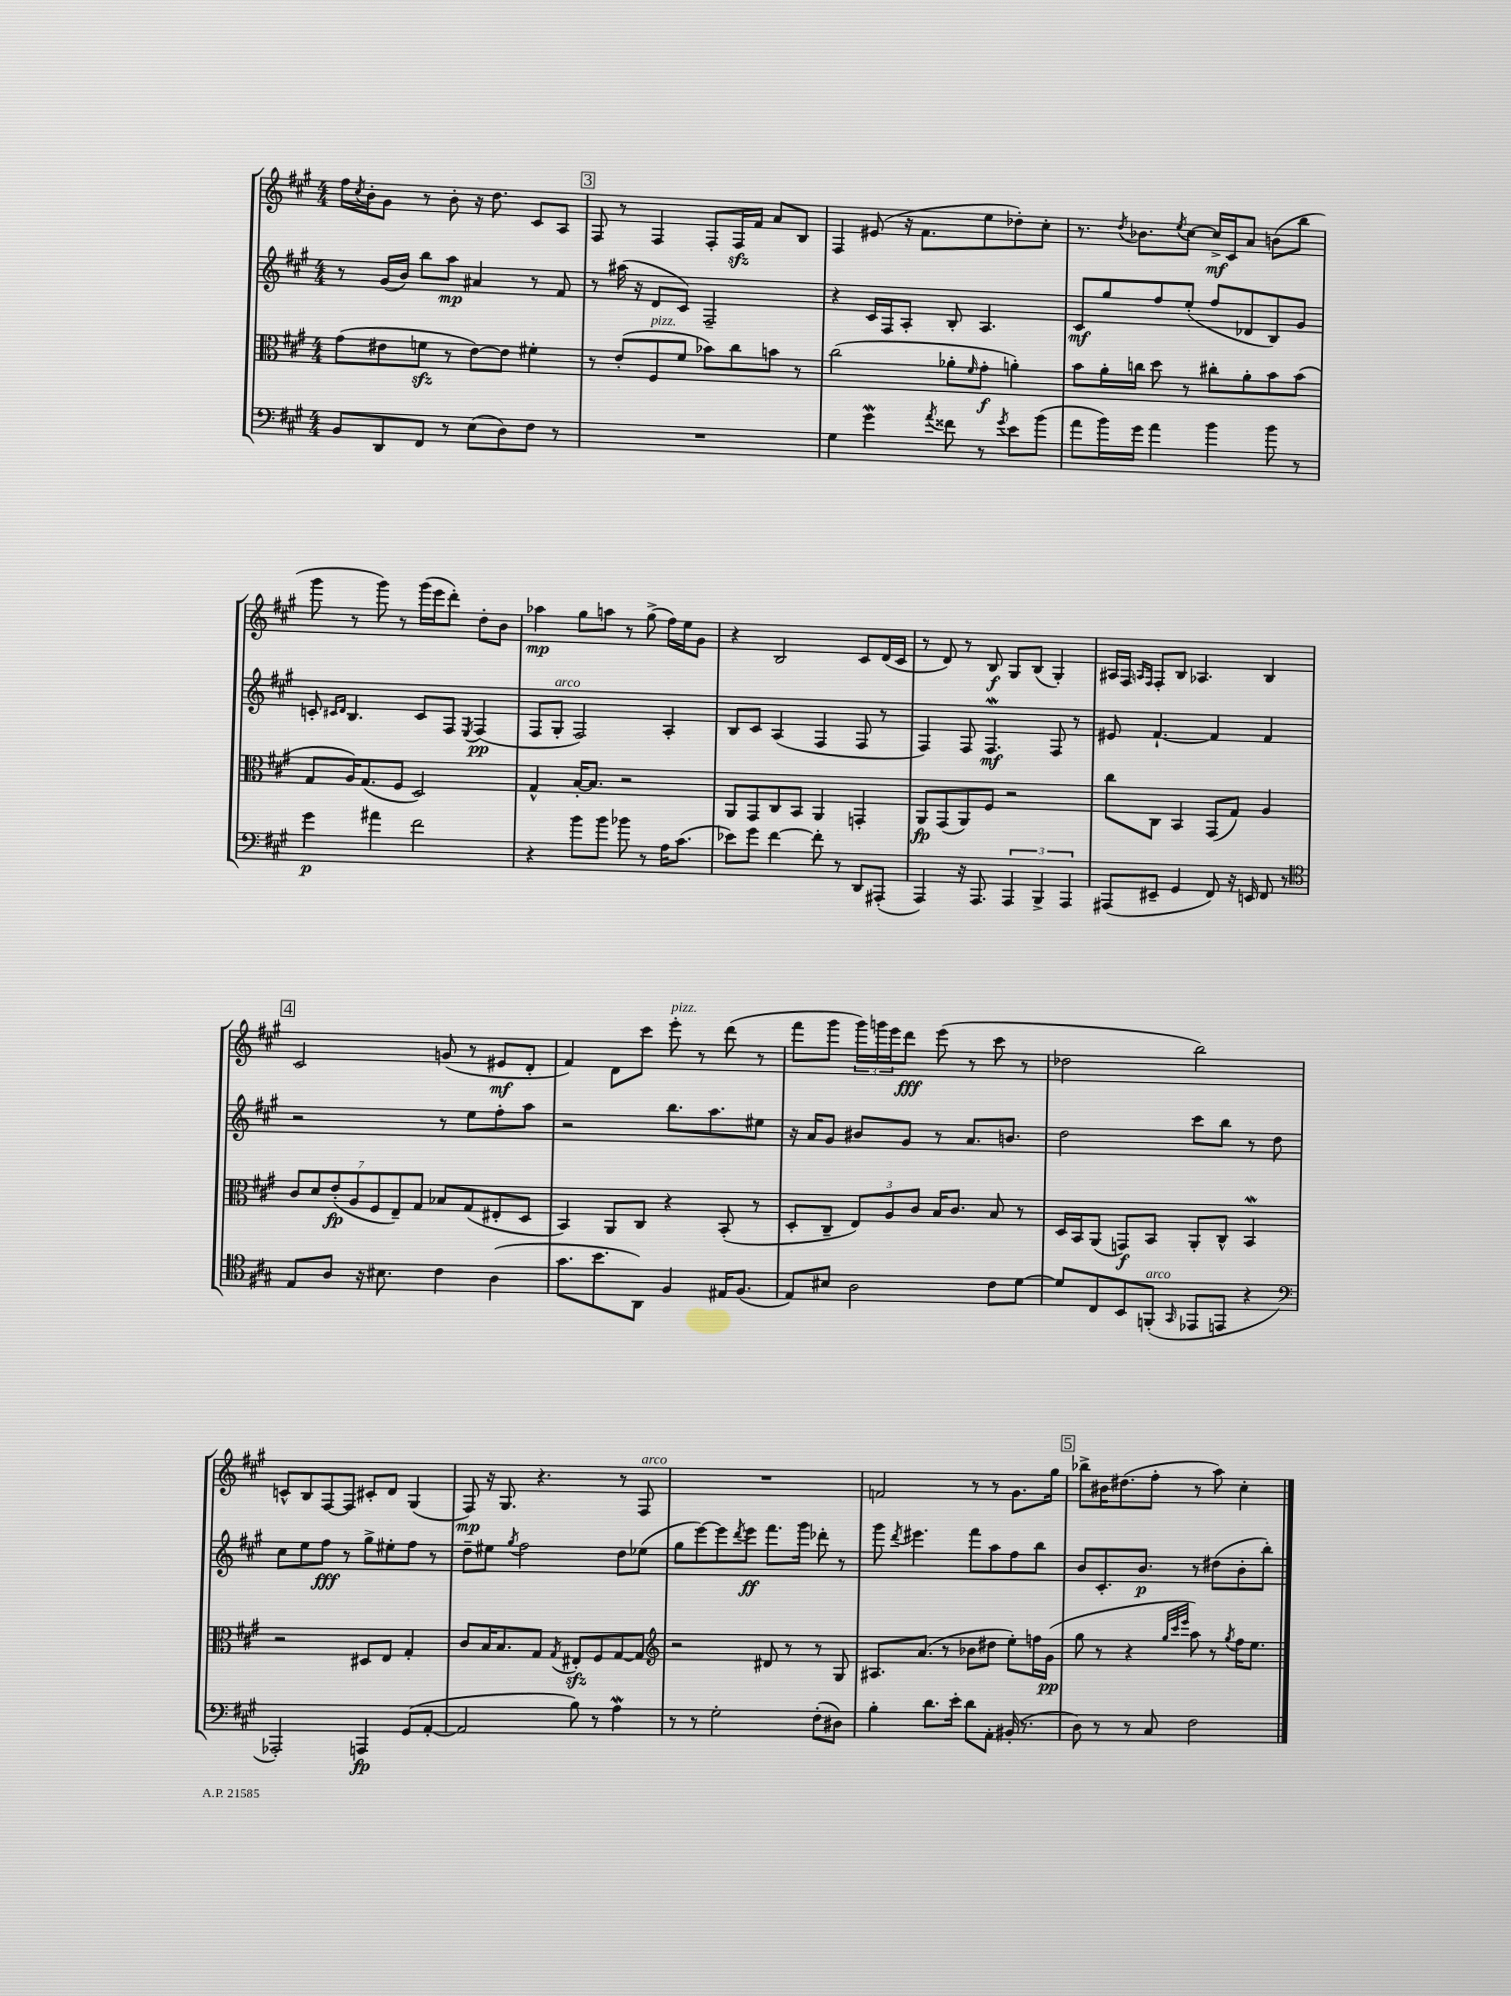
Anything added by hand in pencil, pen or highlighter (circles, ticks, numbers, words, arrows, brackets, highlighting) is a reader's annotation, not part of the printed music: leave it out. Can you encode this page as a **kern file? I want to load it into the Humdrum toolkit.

**kern	**kern	**kern	**kern
*staff4	*staff3	*staff2	*staff1
*clefF4	*clefC3	*clefG2	*clefG2
*k[f#c#g#]	*k[f#c#g#]	*k[f#c#g#]	*k[f#c#g#]
*M4/4	*M4/4	*M4/4	*M4/4
8BB/L	(8g#\L	8r	16ff#\LL
.	.	.	8qcc#/
.	.	.	16b'\J
8DD/	8e#\	(16g#/LL	8g#\J
.	.	16b/JJ)	.
8FF#/J	8f\J	8bb\L	8r
8r	8r	8aa\J	8b'\
(8E\L	[8e#\L)	4a#/	16r
.	.	.	8.dd\
8D\)	8e#\]J	.	.
8F#\J	4f#'\	8r	8c#/L
8r	.	8f#/	8A/J
=	=	=	=
1r	8r	8r	8F#/
.	(8e'/L	(16aa#\	8r
.	.	16r	.
.	8F#/	8d/L	4F#/
.	8f#/J	8c#/J)	.
.	8b-\L)	2F#~/	8F#'/L
.	8cc#\	.	16F#/L
.	.	.	16f#/JJ
.	8b\J	.	8a/L
.	8r	.	8B/J
=	=	=	=
4G#\	(2cc#\	4r	4F#/
4g#\	.	16c#/LL	(8e#/
.	.	16F#/J	.
.	.	8A'/J	16r
.	.	.	8.f#\L
8qa/	.	.	.
8f##\	8a-'\L	8B'/	.
.	16qqf#/	.	.
8r	8g#'\J	4.A/	8ee\
8qg#/	.	.	.
8e\L	4a'\)	.	8dd-'\)
(8b\J	.	.	8cc#'\J
=	=	=	=
8a\L	8b\L	8c#/L	8.r
16b\L)	16a'\L	8gg#/	.
.	.	.	8qdd/
16g#\JJ	16cc\JJ	.	8.b-\L
4a\	8dd\	8ff#/	.
.	.	.	8qee/
.	8r	(8ee'/J	[8cc#\J
4b\	8cc#'\L	8ff#/L	16cc#^/]LL
.	.	.	16c#/J
.	8a'\	8d-/	8a/J
8b\	8b\	8B/)	(8b\L
8r	(8b\J	8g#/J	8bb\J
=	=	=	=
4g#\	8G#/L	8c'/	8ggg#\
.	.	16qqc#/LL	.
.	.	16qqd/JJ	.
.	16A/K)	4.B/	8r
.	(8.G#/	.	.
4a#\	.	.	8ggg#\)
.	8F#/J	.	8r
2f#\	2D/)	8c#/L	(16ggg#\LL
.	.	.	16eee\J
.	.	8F#/J	8ddd'\J)
.	.	8qE/	.
.	.	(4F#/	8dd'\L
.	.	.	8b\J
=	=	=	=
4r	4G#^^/	8F#/L	4aa-\
.	.	8G#'/J	.
8b\L	[16B'/LK	2F#/)	8gg#\L
.	8.B/]J	.	.
8b\J	.	.	8aa\J
8b-\	2r	.	8r
8r	.	.	(8gg#^\
16A\LK	.	4A'/	16ff#\LL)
(8.c#\J	.	.	16ee\J
.	.	.	8g#\J
=	=	=	=
8e-\L)	8AA/L	8B/L	4r
8g#\J	8GG#/	8c#/J	.
[4f#\	8C#/	(4A/	2B/
.	8BB/J	.	.
8f#'\]	4AA/	4F#/	.
8r	.	.	.
8DD/L	4GG'/	8F#/	8c#/L
(8AAA#'/J	.	8r	(16d/L
.	.	.	16c#/JJ
=	=	=	=
4AAA/)	8AA/L	4F#/)	8r
.	(8GG#/	.	8d/)
16r	8AA/)	8F#/	8r
8.AAA/	.	.	.
.	8F#/J	4.F#/	8B/
6AAA/	2r	.	8G#/L
.	.	.	(8B/J
6BBB^/	.	.	.
.	.	8F#/	4G#'/)
6AAA/	.	.	.
.	.	8r	.
=	=	=	=
(8AAA#/L	8cc#\L	8e#/	16A#/LL
.	.	.	16F#/JJ
.	.	.	16qqA/LL
.	.	.	16qqF#/JJ
8EE#~/J	8C#\J	[4.f#`/	8F#'/L
4GG#/	4BB/	.	8B/J
.	.	.	4.A-/
8FF#/)	(8GG#/L	4f#/]	.
16r	8G#/J)	.	.
16EE/	.	.	.
8FF#/	4A/	4f#/	4B/
8r	.	.	.
=	=	=	=
*clefC4	*	*	*
8E/L	14c#/L	2r	2c#/
.	14d/	.	.
8A/J	.	.	.
.	(14e'/	.	.
.	14A/	.	.
16r	.	.	.
.	14F#/	.	.
8.B#\	.	.	.
.	14E~/)	.	.
.	14G#/J	.	.
4c#\	8B-/L	8r	(8g/
.	(8G#/	8ee\L	8r
(4A\	8E#'/	8ff#'\	8e#/L
.	8D/J	8aa\J	8d'/J
=	=	=	=
8.g#\L	4BB/)	2r	4f#/)
8.b\	.	.	.
.	8AA/L	.	8d\L
8AA\J)	8C#/J	.	8ccc#\J
4F#/	4r	8.bb\L	8eee'\
.	.	.	8r
.	.	8.aa\	.
16E#/LK	(8BB'/	.	(8ddd\
(8.F#/J	.	.	.
.	8r	8ee#\J	8r
=	=	=	=
8E/L)	8D'/L	16r	8fff#\L
.	.	16a/LK	.
8B#/J	8C#~/J	8g#/J	8ggg#\J
2A\	12E/L)	8b#/L	24ggg#\LL)
.	.	.	24ggg\
.	12A/	.	24eee\J
.	.	8g#/J	8ddd\J
.	12c#/J	.	.
.	16B/LK	8r	(8eee\
.	8.c#/J	.	.
.	.	8.a/L	8r
8c#\L	8B/	.	8ccc#\
.	.	8.b/J	.
[8d\J	8r	.	8r
=	=	=	=
8d/]L	16D/LL	2dd\	2dd-\
.	16BB/J	.	.
8C#/	(8AA/J	.	.
8BB/	8GG/L)	.	.
(8FF'/J	8BB/J	.	.
16qqGG#/	.	.	.
8EE-/L	8AA'/L	8ccc#\L	2bb\)
8EE/J	8C#^^/J	8bb\J	.
4r	4BB/	8r	.
.	.	8dd\	.
=	=	=	=
*clefF4	*	*	*
2AAA-'/)	2r	8cc#\L	8c^^/L
.	.	8ee\	8B/
.	.	8ff#\J	[8F#/
.	.	8r	8F#/]J
4AAA/	8D#/L	8gg#^\L	8c#'/L
.	8E/J	8ee#'\	8d/J
(8GG#/L	4G#'/	8ff#\J	(4G#/
[8AA'/J	.	8r	.
=	=	=	=
2AA/]	8c#/L	8dd~\L	8F#/)
.	16B/K	8ee#\J	16r
.	8.B/	.	8.G#/
.	.	8qgg#/	.
.	.	2ff#\	.
.	8G#/J	.	4.r
.	8qG#/	.	.
8B\)	8E#'/L	.	.
8r	8F#/	.	.
4A\	[8G#/	8dd\L	8r
.	8G#/]J	(8ee-\J	8F#/
=	=	=	=
*	*clefG2	*	*
8r	2r	8gg#\L	1r
8r	.	[8eee\)	.
2G#'\	.	8eee\]	.
.	.	8qddd/	.
.	.	8eee\J	.
.	8d#/	8.fff#\L	.
.	8r	.	.
.	.	16ggg#\Jk	.
(8F#'\L	8r	8ddd-'\	.
8D#\J)	8G#/	8r	.
=	=	=	=
4B'\	8.A#/L	8ggg#\	2f/
.	.	8qddd/	.
.	.	4.eee#\	.
.	(8.a/J	.	.
8.d\L	.	.	.
.	8r	.	.
16e'\Jk	.	.	.
8d\L	8b-\L	8fff#\L	8r
8AA'\J	8dd#\J	8aa\	8r
(16BB#'/	8ee'\L)	8ff#\	8.g#\L
8.r	.	.	.
.	16ff\L	8bb\J	.
.	(16g#\JJ	.	16gg#\Jk
=	=	=	=
8D\)	8gg#\	8b/L	8bb-^\L
8r	8r	8.c#'/	16b#\K
.	.	.	(8.dd#\
8r	4r	.	.
.	.	8.b/J	.
8C#/	.	.	8ff#'\J
.	32qqgg#/LLL	.	.
.	32qqccc#/	.	.
.	32qqeee/JJJ	.	.
2F#\	8aa\)	8r	8r
.	8r	(8dd#\L	8aa\)
.	8qgg#/	.	.
.	16ff#\LK	8b'\	4cc#'\
.	8.ee\J	.	.
.	.	8bb'\J)	.
==	==	==	==
*-	*-	*-	*-
